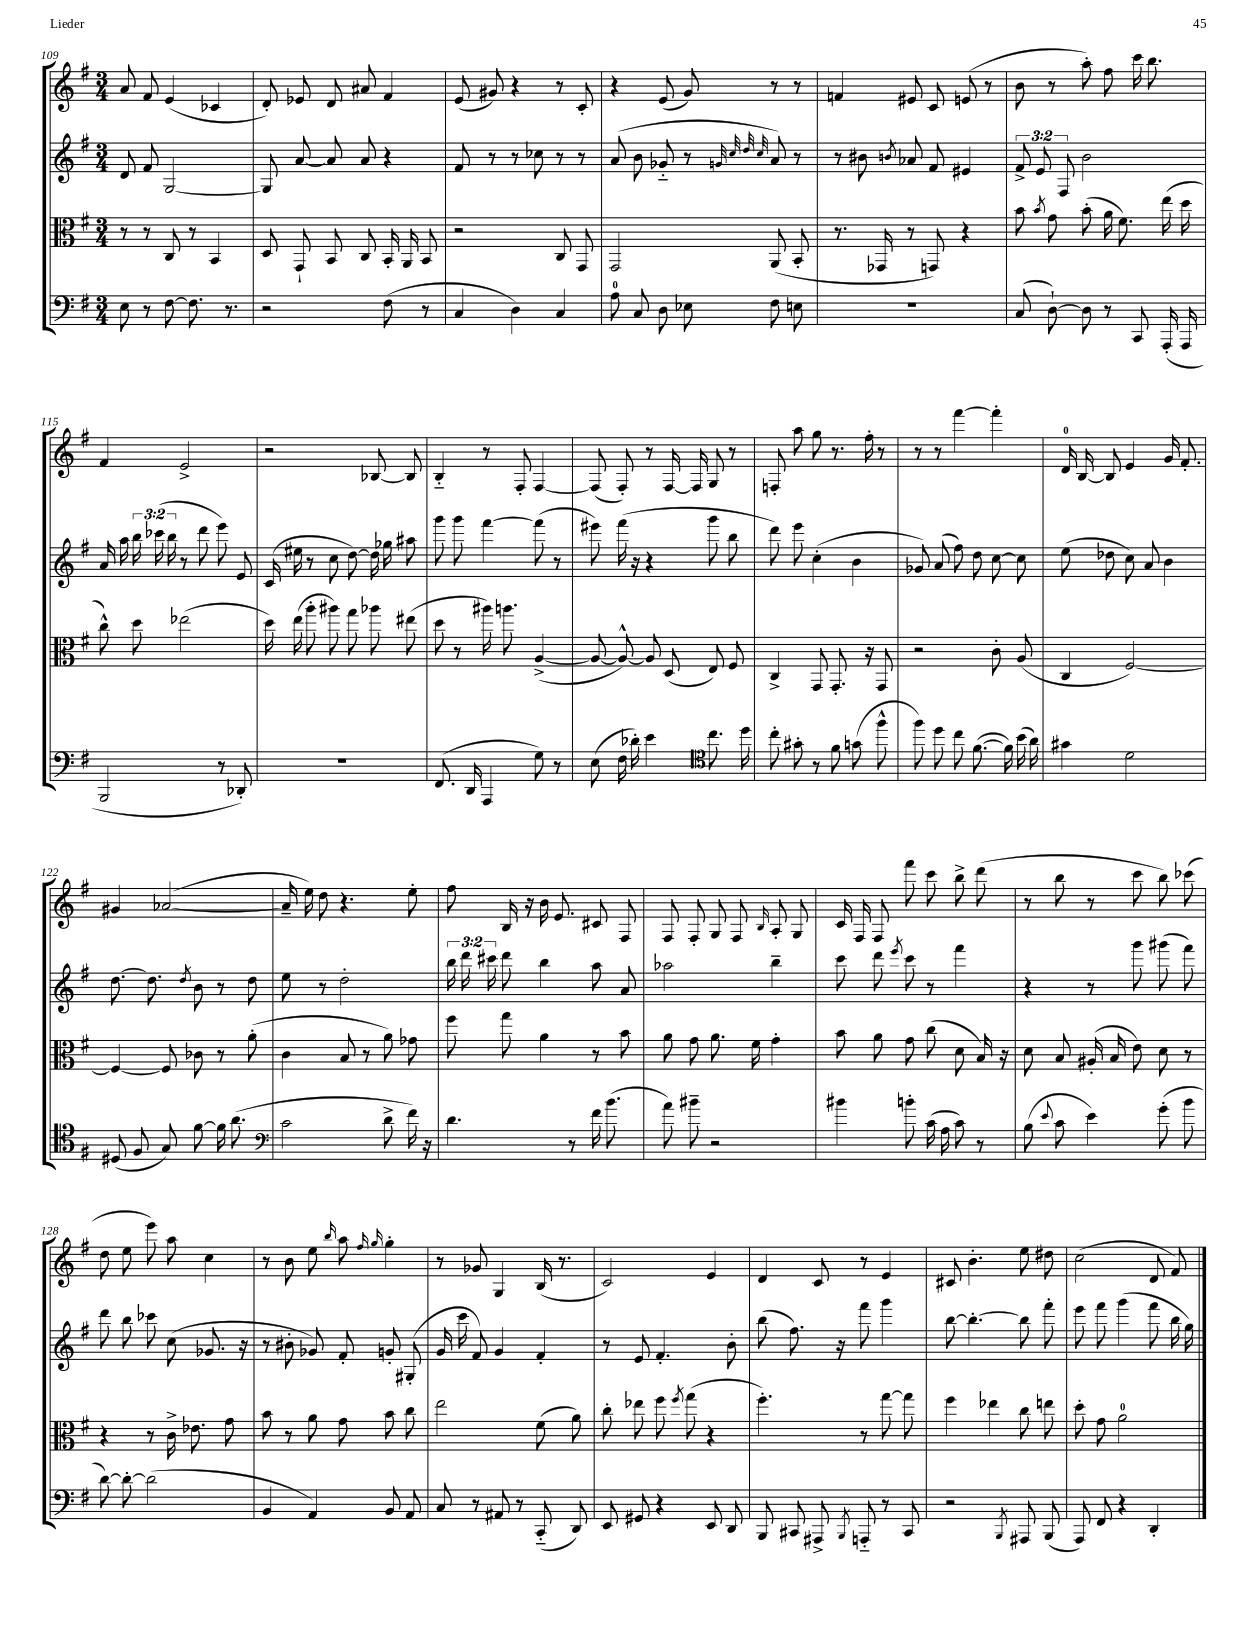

**kern	**kern	**kern	**kern
*part4	*part3	*part2	*part1
*staff4	*staff3	*staff2	*staff1
*clefF4	*clefC3	*clefG2	*clefG2
*k[f#]	*k[f#]	*k[f#]	*k[f#]
*M3/4	*M3/4	*M3/4	*M3/4
=109	=109	=109	=109
8E\	8r	8d/	8a/
8r	8r	8f#/	8f#/
[8F#\	8C/	[2G/	(4e/
8.F#\]	8r	.	.
.	4BB/	.	4c-X/
8.r	.	.	.
=110	=110	=110	=110
2r	8D/	8G/]	8d'/)
.	8GG`/	[8a/	8e-X/
.	8BB/	8a/]	8d/
.	8C/	8a/	8a#X/
(8F#\	16BB'/	4r	4f#/
.	16AA/	.	.
8r	8BB/	.	.
=111	=111	=111	=111
4C/	2r	8f#/	(8e/
.	.	8r	8g#X/)
4D\)	.	8r	4r
.	.	8cc-X\	.
4C/	8C/	8r	8r
.	8GG/	8r	8c'/
=112	=112	=112	=112
8A\	2GG/	(8a/	4r
8C/	.	8b\	.
8D\	.	8g-X/	(8e/
8E-X\	.	8r	8g/)
.	.	32qqgn/	.
.	.	32qqcc/	.
.	.	32qqdd/	.
.	.	32qqcc/	.
8F#\	(8AA/	8a/)	8r
8En\	8BB'/	8r	8r
=113	=113	=113	=113
2.r	8.r	8r	4fn/
.	.	8b#X\	.
.	16GG-X/	.	.
.	.	8qbn/	.
.	8r	8a-X/	8e#X/
.	8GGn/)	8f#/	8c/
.	4r	4e#X/	(8en/
.	.	.	8r
=114	=114	=114	=114
(8C/	8b\	12f#^/	8b\
.	.	12e/	.
.	8qb/	.	.
[8D`\)	8g\	.	8r
.	.	12F#/	.
8D\]	(8b'\	2b\	8aa'\)
8r	16a\	.	8ff#\
.	8.f#\)	.	.
8CC/	.	.	16ccc\
.	.	.	8.bb\
(16AAA'/	(16ee\	.	.
16AAA/	16dd\	.	.
!!LO:LB:g=z
=115	=115	=115	=115
2BBB/	8cc^^\)	16a/	4f#/
.	.	16aa\	.
.	8dd\	24bb\	.
.	.	(24ccc-X\	.
.	.	24bb\	.
.	(2ee-X\	8r	2e^/
.	.	8ddd\	.
8r	.	8eee\)	.
8DD-X'/)	.	8e/	.
=116	=116	=116	=116
2.r	16dd\)	(16c/	2r
.	(16ee\	16ee#X\	.
.	8aa'\	8r	.
.	8aa#X\)	8cc\	.
.	8gg\	[8dd\)	.
.	8aa-X\	16dd\]	[8B-X/
.	.	16gg-X\	.
.	(8ee#X\	8aa#X\	8B-/]
=117	=117	=117	=117
(8.FF#/	8dd\	8ggg\	4B/
.	8r	8ggg\	.
16DD/	.	.	.
4AAA/	16aa#X\)	[4fff#\	8r
.	8.aan\	.	.
.	.	.	8F#'/
8G\)	([4A^/	(8fff#\]	[4F#/
8r	.	8r	.
=118	=118	=118	=118
(8E\	8A/_	8eee#X\)	(8F#/]
16F#\	8A^^/_)	(16fff#\	8F#'/)
16d-X'\)	.	16r	.
4e\	8A/]	4r	8r
.	(8D/	.	[16F#/
.	.	.	16F#/]
*clefC4	*	*	*
8.cc\	8E/)	8ggg\	8G/
.	8F#/	8bb\	8r
16dd\	.	.	.
=119	=119	=119	=119
8cc'\	4C^/	8ddd\)	8Fn'/
8g#X'\	.	8eee\	8aa\
8r	8GG/	(4cc'\	8gg\
8f#\	8.GG'/	.	8.r
(8gn\	.	4b\	.
.	16r	.	16ff#'\
8ff#^^\	8GG/	.	8r
=120	=120	=120	=120
8ff#\)	2r	8g-X/)	8r
8dd\	.	(8a/	8r
8cc\	.	8ff#\)	[4fff#\
([8.f#\	.	8dd\	.
.	8c'\	[8cc\	4fff#'\]
16f#\])	.	.	.
(16b\	(8A/	8cc\]	.
16a\)	.	.	.
=121	=121	=121	=121
4g#X\	4C/	(8ee\	16d/
.	.	.	[16B/
.	.	8dd-X\	8B/]
2d\	[2F#/)	8cc\)	4e/
.	.	8a/	.
.	.	4b\	16g/
.	.	.	8.f#'/
!!LO:LB:g=z
=122	=122	=122	=122
(8D#X/	4F#/_	[8.dd\	4g#X/
8F#/	.	.	.
.	.	8.dd\]	.
8G/)	8F#/]	.	([2a-X/
.	.	8qdd/	.
[8f#\	8c-X\	8b\	.
16f#\]	8r	8r	.
(8.a\	.	.	.
.	(8a'\	8dd\	.
=123	=123	=123	=123
*clefF4	*	*	*
2c\	4c\	8ee\	16a-~/]
.	.	.	16ee\)
.	.	8r	8dd\
.	8B/	2dd'\	4.r
.	8r	.	.
8d^\	8a\)	.	.
16f#\)	8g-X\	.	8ee'\
16r	.	.	.
=124	=124	=124	=124
4.d\	8ff#\	24bb\	8ff#\
.	.	24ddd\	.
.	.	24ccc#X\	.
.	8gg\	8ddd\	16B/
.	.	.	16r
.	4a\	4bb\	16b\
.	.	.	8.e/
8r	.	.	.
16f#\	8r	8aa\	8c#X/
(8.b\	.	.	.
.	8b\	8a/	8F#/
=125	=125	=125	=125
8a\)	8a\	2aa-X\	8F#/
8b#X~\	8g\	.	8F#'/
2r	8.a\	.	8G/
.	.	.	8F#/
.	16f#\	.	.
.	.	.	16qqB/
.	4g'\	4bb~\	8A'/
.	.	.	8G/
=126	=126	=126	=126
4b#X\	8b\	8ccc\	16c/
.	.	.	16F#/
.	8a\	8ddd\	8F#/
.	.	8qeee/	.
8bn'\	8g\	8ccc\	8fff#\
(16c\	(8cc\	8r	8ccc\
16A\	.	.	.
8c\)	8d\	4fff#\	8bb^\
8r	16B/)	.	(8ddd\
.	16r	.	.
=127	=127	=127	=127
(8B\	8d\	4r	8r
8qqe/	.	.	.
8c\	8B/	.	8bb\
4e\)	(16A#X'/	8r	8r
.	16B/	.	.
.	8e\)	8ggg\	8ccc\
(8g'\	8d\	(8ggg#X\	8bb\)
8b\	8r	8fff#\)	(8ccc-X\
!!LO:LB:g=z
=128	=128	=128	=128
[8d\)	4r	8ddd\	8dd\
8d'\_	.	8bb\	8ee\
(2d\]	8r	8ccc-X\	8eee\)
.	16c^\	(8cc\	8aa\
.	8.e-X\	.	.
.	.	8.g-X/	4cc\
.	8g\	.	.
.	.	16r	.
=129	=129	=129	=129
4BB/	8b\	8r	8r
.	8r	8b#X'\	8b\
4AA/)	8a\	8g-X/)	8ee\
.	.	.	16qqbb/
.	8g\	8f#'/	8aa\
.	.	.	16qqff#/
.	.	.	16qqgg/
8BB/	8b\	8gn'/	4gg'\
8AA/	8cc\	(8G#X'/	.
=130	=130	=130	=130
8C/	2ee\	16g/	8r
.	.	16ccc\	.
8r	.	8f#/)	8g-X/
8AA#X/	.	4g/	4G/
8r	.	.	.
(8CC/	(8f#\	4f#'/	(16B/
.	.	.	8.r
8DD/)	8a\)	.	.
=131	=131	=131	=131
8EE/	8cc'\	8r	2c/)
8GG#X/	8ee-X\	8e/	.
4r	8ff#\	4.f#'/	.
.	8qff#/	.	.
.	(8gg\	.	.
8EE/	4r	.	4e/
8DD/	.	8b'\	.
=132	=132	=132	=132
8BBB/	4.ff#'\)	(8bb\	4d/
8CC#X/	.	8.ff#\)	.
8AAA#X^/	.	.	8c/
.	.	16r	.
8qBBB/	.	.	.
8AAAn/	8r	8fff#\	8r
8r	[8gg\	4ggg\	4e/
8CC#/	8gg\]	.	.
=133	=133	=133	=133
2r	4ff#\	[8bb\	8c#X/
.	.	4.bb'\_	4.b'\
.	4ee-X\	.	.
8qBBB/	.	.	.
8AAA#X/	8cc\	8bb\]	8ee\
(8BBB/	8een\	8fff#'\	8dd#X\
=134	=134	=134	=134
8AAA/)	8dd'\	8eee\	(2cc\
8FF#/	8g\	8fff#\	.
4r	2a\	(4ggg\	.
4DD'/	.	8fff#\	8d/
.	.	16bb\	8f#/)
.	.	16gg\)	.
==	==	==	==
*-	*-	*-	*-
